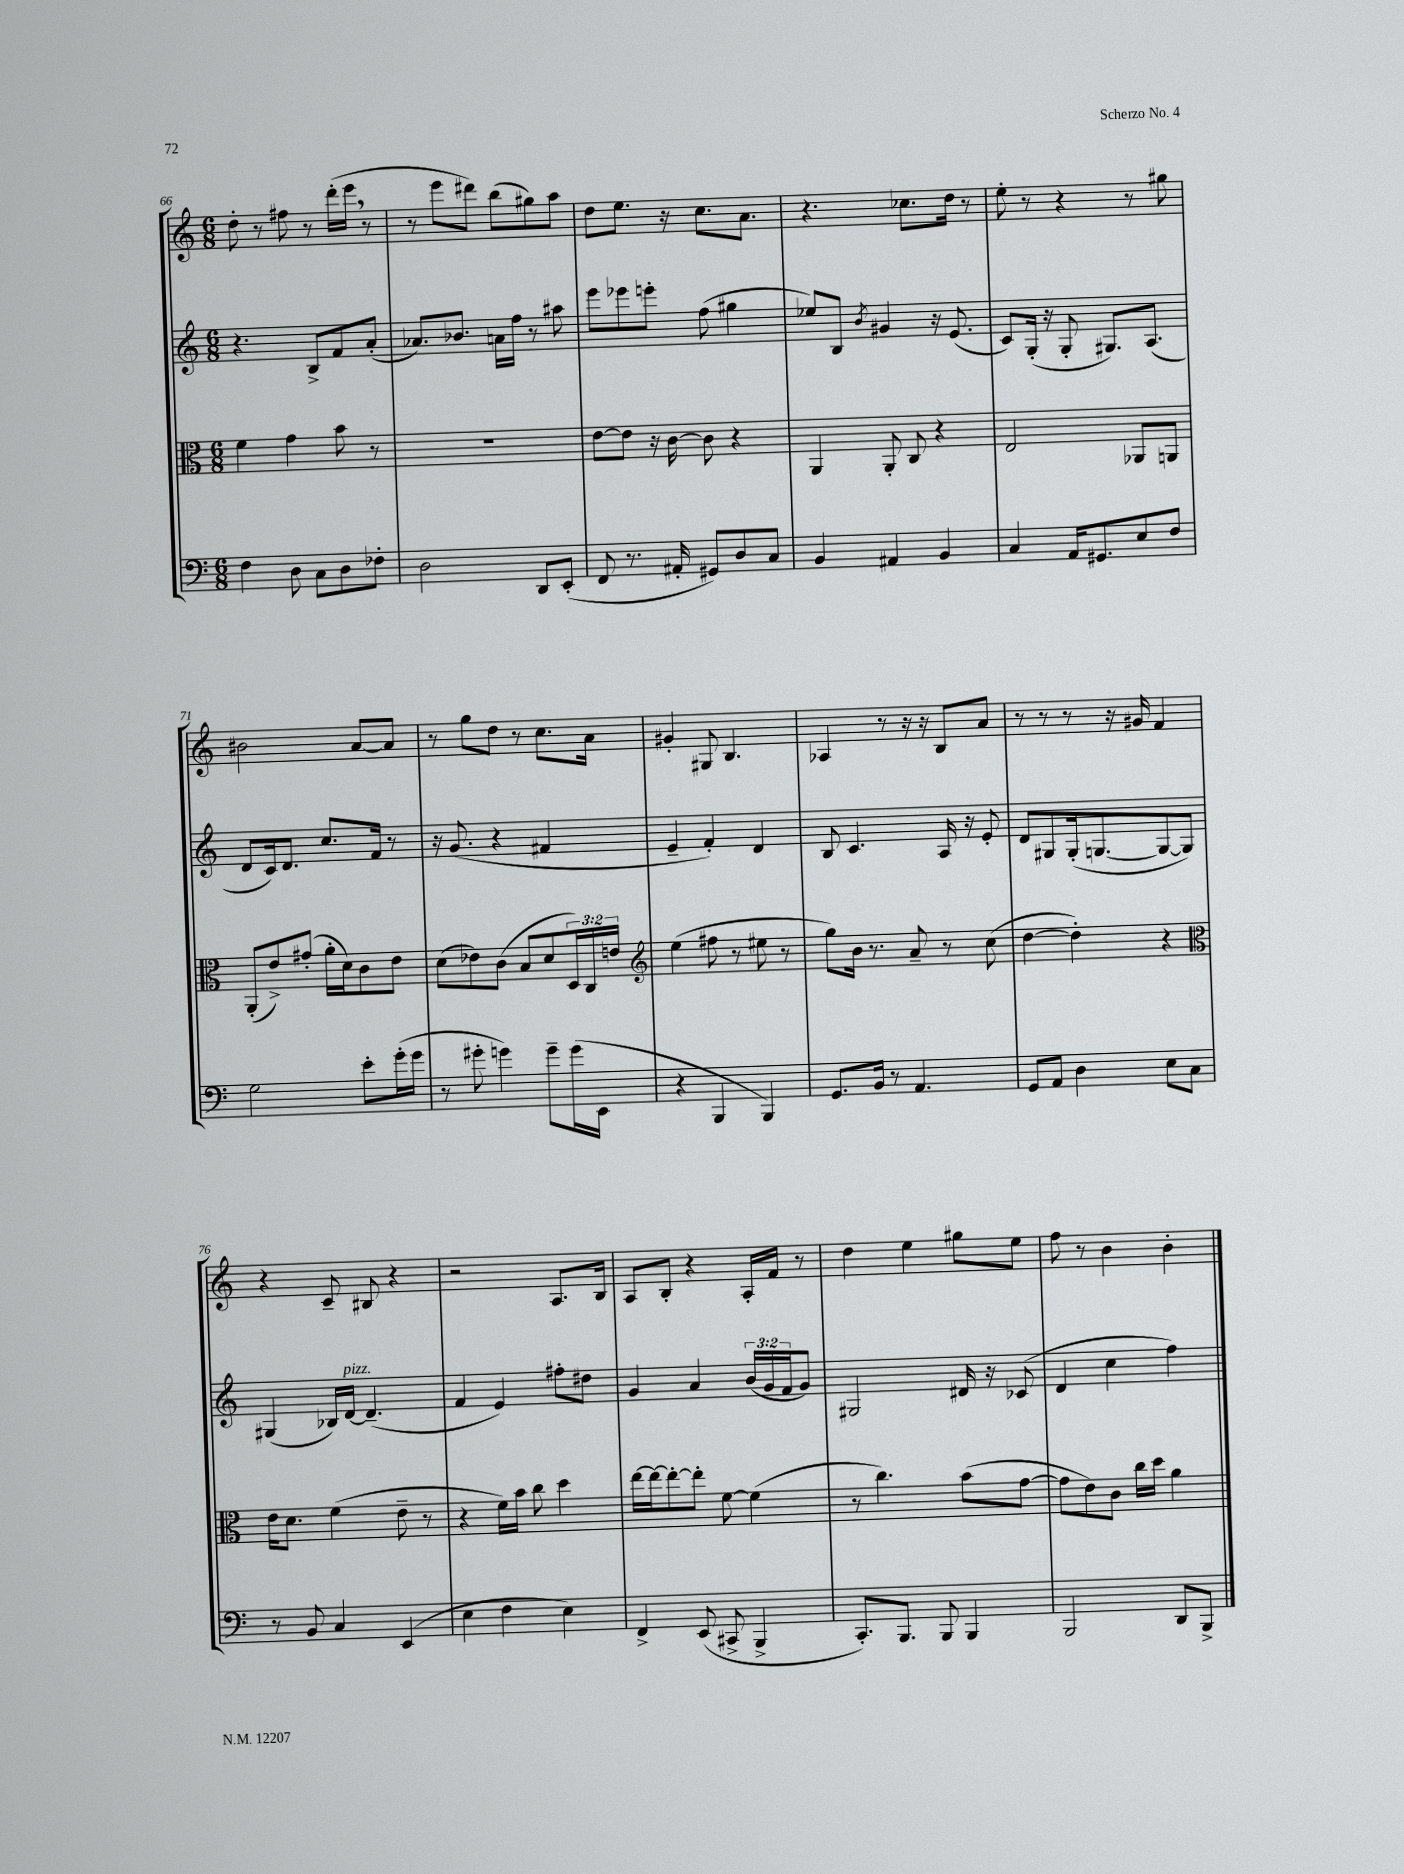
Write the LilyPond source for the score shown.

<<
\new StaffGroup <<
\new Staff = "s0" {
    \clef treble \key c \major \numericTimeSignature \time 6/8
    d''8-. r8 fis''8 r8 d'''16-.( e'''16 \breathe r8 |
    r8 e'''8 dis'''8) b''8( gis''8) a''8 |
    d''8 e''8. r16 c''8. a'8. |
    r4. ces''8. d''16 r8 |
    e''8-. r8 r4 r8 gis''8 |
    bis'2 a'8~ a'8 |
    r8 g''8 d''8 r8 c''8. a'16 |
    gis'4-. gis8 b4. |
    aes4 r8 r16 r16 b8 a'8 |
    r8 r8 r8 r16 gis'16 f'4 |
    r4 c'8-- bis8 r4 |
    r2 a8. b16 |
    a8 b8-. r4 a16-. f'16 r8 |
    d''4 e''4 gis''8 e''8 |
    f''8 r8 b'4 b'4-. \bar "|." |
}
\new Staff = "s1" {
    \clef treble \key c \major \numericTimeSignature \time 6/8 \override Staff.TupletNumber.text = #tuplet-number::calc-fraction-text
    r4. b8-> f'8 a'8-.( |
    aes'8.) bes'8. a'16 f''16 r8 ais''8 |
    e'''8 ees'''8 e'''8-. f''8( gis''4 |
    ees''8) b8 \acciaccatura { b'8 } gis'4 r16 e'8.( |
    c'8) g16-.( r16 g8-. gis8.) a8.( |
    d'8 c'16) d'8. c''8. f'16 r8 |
    r16 g'8.( r4 fis'4 |
    e'4-- f'4-.) d'4 |
    b8 c'4. a16 r16 e'8-. |
    d'8 gis8 gis16-.( g8.~ g8~ g8) |
    gis4( bes16) d'16~^\markup { \italic "pizz." } d'4.--( |
    f'4 e'4) fis''8-. dis''8 |
    g'4 a'4 \tuplet 3/2 { b'16( g'16 f'16 } g'8) |
    gis2 dis'16 r16 ces'8( |
    d'4 c''4 f''4) \bar "|." |
}
\new Staff = "s2" {
    \clef alto \key c \major \numericTimeSignature \time 6/8 \override Staff.TupletNumber.text = #tuplet-number::calc-fraction-text
    f'4 g'4 b'8 r8 |
    R2. |
    e'8~ e'8 r16 c'16~ c'8 r4 |
    a,4 a,8-. c8 r4 |
    e2 aes,8 a,8 |
    a,8-.( e'8->) gis'8-.( a'16-. d'16) c'8 e'8 |
    d'8( ees'8) c'8( b8 d'8 \tuplet 3/2 { d16) c16 e'16 } |
    \clef treble e''4( fis''8 r8 eis''8 r8 |
    g''8) b'16 r8. a'8-- r8 c''8( |
    d''4~ d''4-.) r4 |
    \clef alto e'16 d'8. f'4( e'8-- r8 |
    r4 f'16) b'16 c''8 d''4 |
    e''16~ e''16~ e''8~-. e''8-. f'8~ f'4( |
    r8 c''4.) b'8( g'8~ |
    g'8 e'8) c'8 c''16 d''16 a'4 \bar "|." |
}
\new Staff = "s3" {
    \clef bass \key c \major \numericTimeSignature \time 6/8
    f4 d8 c8 d8 fes8-. |
    d2 d,8 e,8-.( |
    f,8 r8. ais,16-. gis,8) d8 c8 |
    b,4 ais,4 b,4 |
    c4 a,16 gis,8. e8 f8 |
    g2 e'8-. g'16-.( g'16 |
    r8 gis'8-. g'4) g'8-- g'16( e,16 |
    r4 b,,4 b,,4) |
    g,8. b,16 r8 a,4. |
    g,8 a,8 d4 e8 c8 |
    r8 b,8 c4 e,4( |
    e4 f4 e4) |
    f,4-> e,8( cis,8-> b,,4-> |
    c,8.-.) b,,8. b,,8 b,,4 |
    b,,2 d,8 b,,8-> \bar "|." |
}
>>
>>
\layout { \context { \Score currentBarNumber = #66 } }
